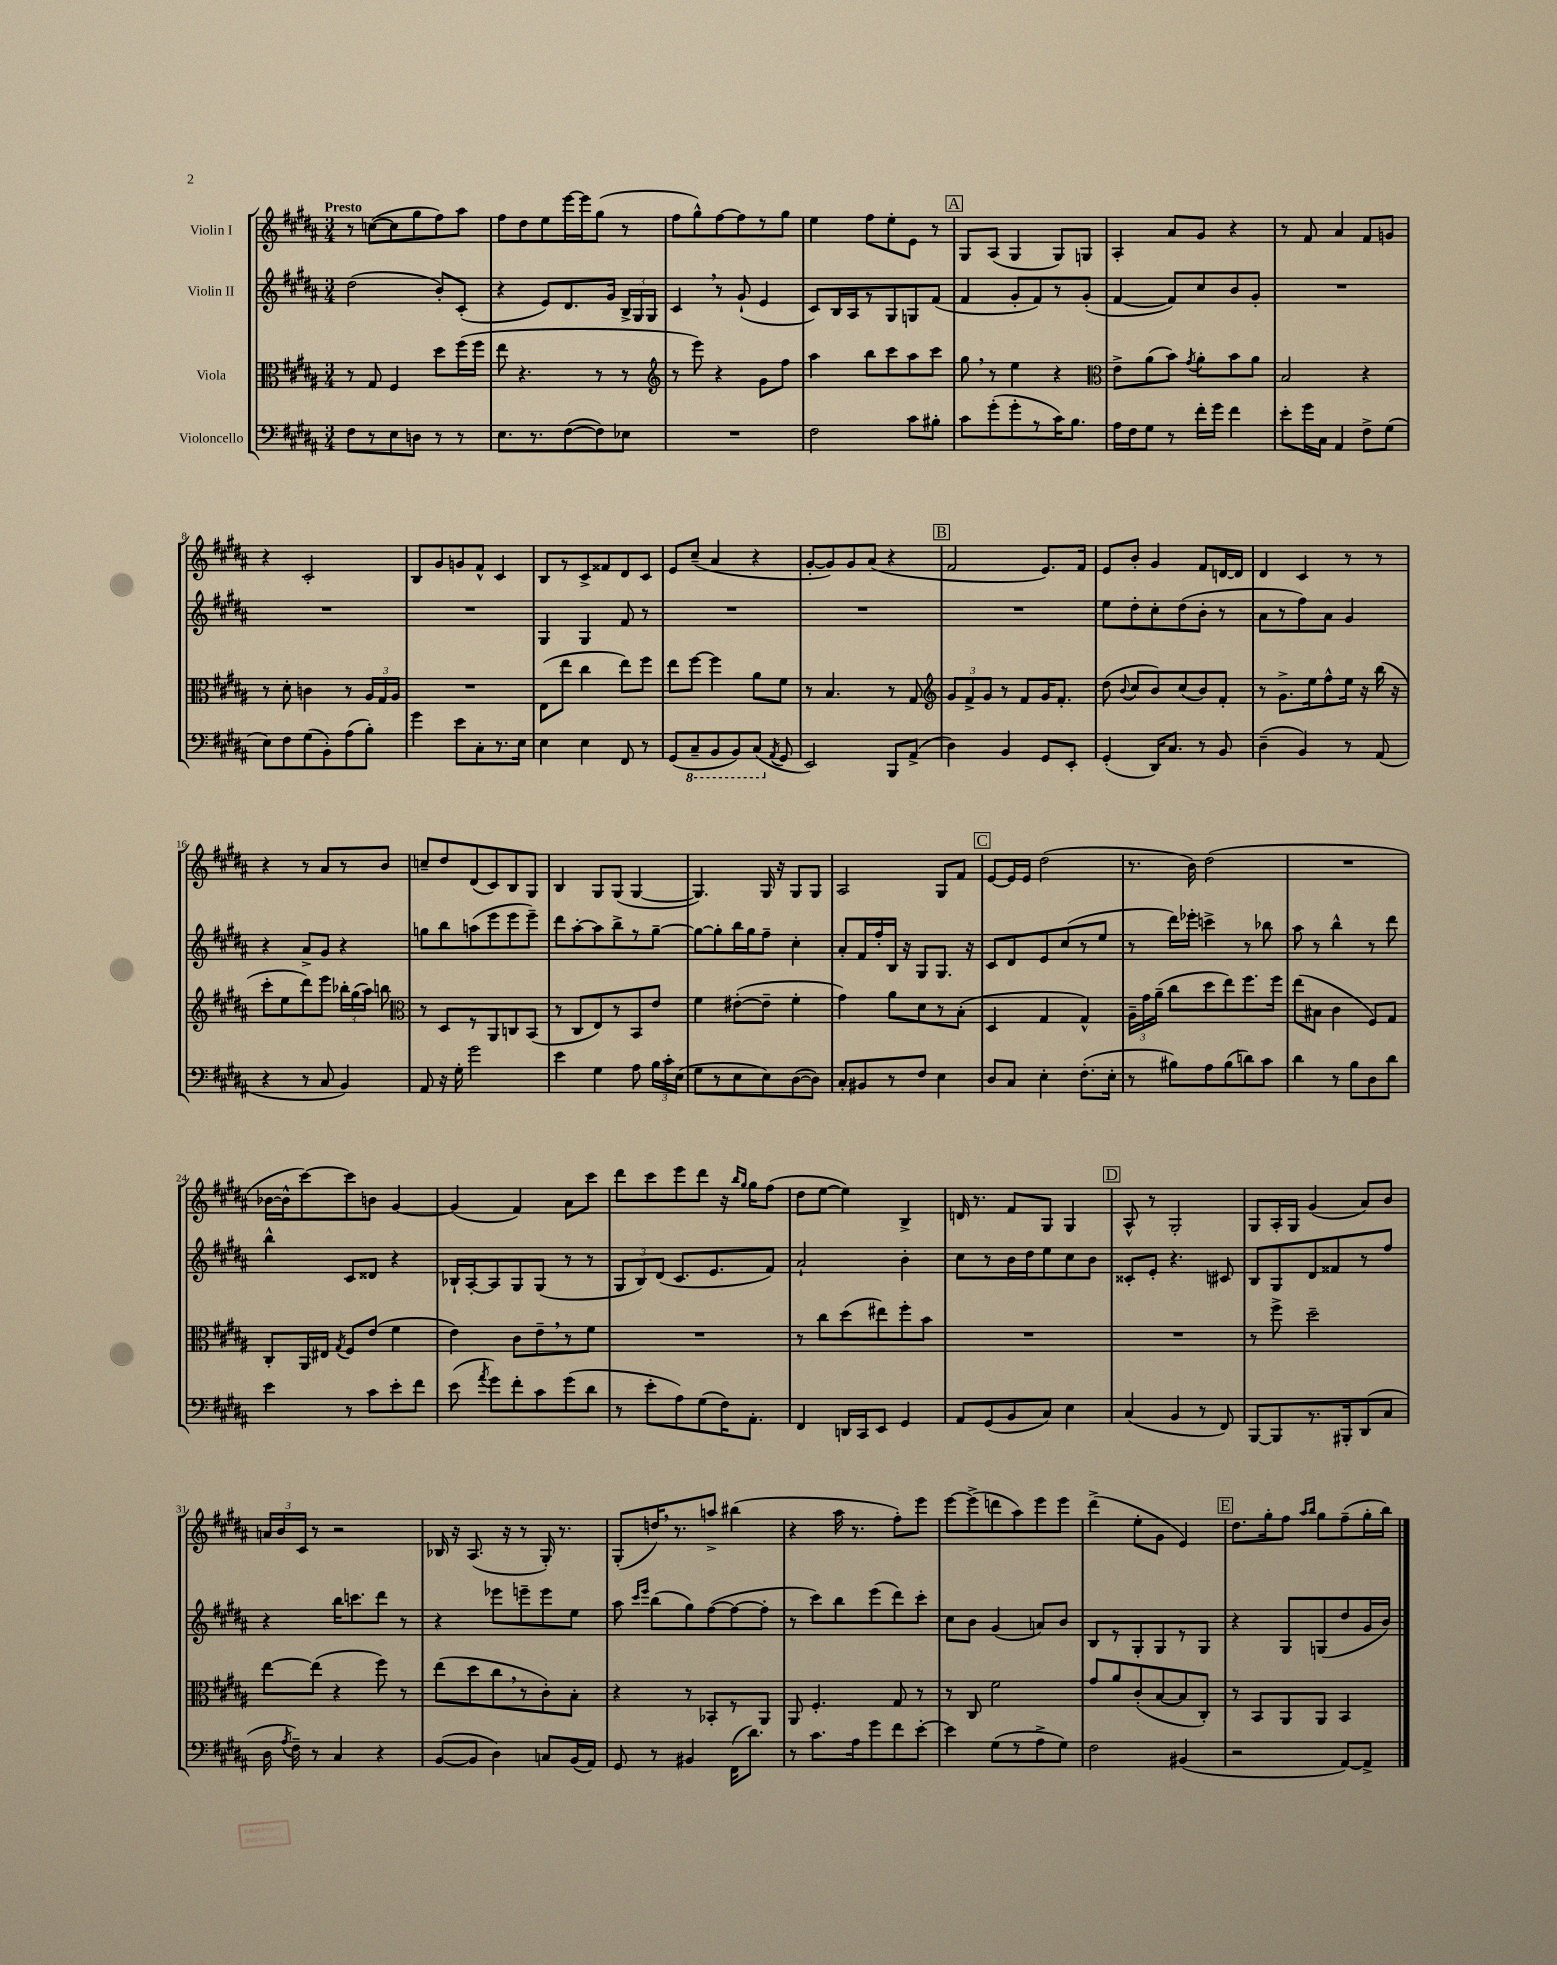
<<
\new StaffGroup <<
\new Staff = "s0" \with { instrumentName = "Violin I" } {
    \clef treble \key b \major \numericTimeSignature \time 3/4 \tempo "Presto"
    \autoBeamOff r8 c''8[~( c''8 gis''8 fis''8) ais''8] |
    fis''8[ dis''8 e''8 e'''16~ e'''16 gis''8]( r8 |
    fis''8[ gis''8-^) fis''8~ fis''8 r8 gis''8] |
    e''4 fis''8[ e''8-. e'8] r8 |
    \mark \markup { \box "A" } gis8[ ais8]( gis4 gis8[) g8] |
    ais4-. ais'8[ gis'8] r4 |
    r8 fis'8 ais'4 fis'8[ g'8] |
    r4 cis'2-. |
    b8[ gis'8 g'8 fis'8]-^ cis'4 |
    b8[ r8 cis'8-> fisis'8 dis'8 cis'8] |
    e'8[ cis''8]--( ais'4 r4 |
    gis'8[~-. gis'8) gis'8 ais'8]( r4 |
    \mark \markup { \box "B" } fis'2 e'8.[) fis'16] |
    e'8[ b'8]-. gis'4 fis'8[ d'16~ d'16] |
    dis'4 cis'4 r8 r8 |
    r4 r8 ais'8[ r8 b'8] |
    c''8[-- dis''8 dis'8( cis'8) b8 gis8] |
    b4 gis8[ gis8]( gis4~ |
    gis4.) gis16 r16 gis8[ gis8] |
    ais2 gis8[ fis'8] |
    \mark \markup { \box "C" } e'8[~ e'16 e'16] dis''2( |
    r8. b'16) dis''2( |
    R2. |
    bes'16[~ bes'16-^ cis'''8~) cis'''8 b'8] gis'4~ |
    gis'4( fis'4) ais'8[ cis'''8] |
    dis'''8[ cis'''8 e'''8 dis'''8] r16 \grace { b''16[ gis''16] } gis''16[ fis''8]( |
    dis''8[ e''8]~ e''4) b4-> |
    d'16 r8. fis'8[ gis8] gis4 |
    \mark \markup { \box "D" } ais8-^ r8 gis2-. |
    gis8[ ais16-. gis16] gis'4( ais'8[) b'8] |
    \tuplet 3/2 { a'16[ b'16 cis'16] } r8 r2 |
    bes16 r16 ais8.( r16 r8 gis16-.) r8. |
    gis8[-.( d''16) \breathe r8. a''8]-> bis''4( |
    r4 ais''16 r8. fis''8[-.) e'''8] |
    e'''8[~ e'''8->( d'''8 ais''8) e'''8 e'''8] |
    dis'''4->( e''8[-. gis'8] e'4) |
    \mark \markup { \box "E" } dis''8.[ gis''16-. fis''8] \grace { ais''16[ b''16] } gis''8[ fis''8--( gis''16-. b''16]) \bar "|." |
}
\new Staff = "s1" \with { instrumentName = "Violin II" } {
    \clef treble \key b \major \numericTimeSignature \time 3/4
    \autoBeamOff dis''2( b'8[-.) cis'8]-.( |
    r4 e'8[) dis'8. gis'16] \tuplet 3/2 { b16[-> gis16 gis16] } |
    cis'4 \breathe r8 gis'8-!( e'4 |
    cis'8[) b16 ais16 r8 gis8 g8 fis'8]( |
    \mark \markup { \box "A" } fis'4 gis'8[-. fis'8) r8 gis'8]-.( |
    fis'4~ fis'8[) cis''8 b'8 gis'8]-. |
    R2. |
    R2. |
    R2. |
    gis4 gis4 fis'8 r8 |
    R2. |
    R2. |
    \mark \markup { \box "B" } R2. |
    e''8[ dis''8-. cis''8-. dis''8( b'8]-. r8 |
    ais'8[ r8 fis''8) ais'8] gis'4 |
    r4 ais'8[-> gis'8] r4 |
    g''8[ b''8 a''8( e'''8 e'''8 e'''8]--) |
    dis'''8[ ais''8~-. ais''8 b''8-> r8 gis''8]~-- |
    gis''8[~ gis''8-. b''16 gis''16 fis''8]-- cis''4-. |
    ais'8[-. fis'16 fis''16-. b16] r16 gis8[ gis8.] r16 |
    \mark \markup { \box "C" } cis'8[ dis'8 e'8 cis''8( r8 e''8] |
    r8 dis'''16[) ees'''16]-. c'''4-> r8 bes''8 |
    ais''8 r8 b''4-^ r8 dis'''8 |
    b''4-^ cis'8[ disis'8] r4 |
    bes16[-! ais16~-. ais8 gis8 gis8]( r8 r8 |
    \tuplet 3/2 { gis8[ b8) dis'8]( } cis'8.[ e'8. fis'8]) |
    ais'2-! b'4-. |
    cis''8[ r8 b'16 dis''16 e''8 cis''8 b'8] |
    \mark \markup { \box "D" } cisis'8[-. e'8]-. r4. cis'8 |
    b8[ gis8 dis'8 fisis'8 r8 fis''8] |
    r4 b''16[ c'''8. dis'''8] r8 |
    r4 ees'''8[ e'''8-- e'''8 e''8] |
    ais''8 \grace { cis'''16[ e'''16] } b''8[( gis''8) fis''8~( fis''8~ fis''8]-. |
    r8 cis'''8[) b''8 e'''8( dis'''8) cis'''8]-. |
    cis''8[ b'8] gis'4( a'8[) b'8] |
    b8[ r8 gis8-. gis8 r8 gis8] |
    \mark \markup { \box "E" } r4 gis8[ g8( dis''8 gis'16 b'16]) \bar "|." |
}
\new Staff = "s2" \with { instrumentName = "Viola" } {
    \clef alto \key b \major \numericTimeSignature \time 3/4
    \autoBeamOff r8 gis8 fis4 dis''8[ fis''16( fis''16] |
    e''8 r4. r8 r8 |
    \clef treble r8 e'''8) r4 gis'8[ fis''8] |
    ais''4 b''8[ cis'''8 ais''8 cis'''8] |
    \mark \markup { \box "A" } gis''8 \breathe r8 e''4 r4 |
    \clef alto e'8[-> ais'8( b'8]) \acciaccatura { gis'8 } ais'8[-. b'8 ais'8] |
    b2 r4 |
    r8 dis'8-. c'4 r8 \tuplet 3/2 { ais16[ gis16 ais16] } |
    R2. |
    e8[( e''8] cis''4 e''8[) fis''8] |
    e''8[ fis''8]~ fis''4 ais'8[ fis'8] |
    r8 b4. r8 gis8 |
    \mark \markup { \box "B" } \clef treble \tuplet 3/2 { gis'8[ fis'8-> gis'8] } r8 fis'8[ gis'16 fis'8.]-. |
    dis''8( \appoggiatura { b'8 } cis''8[ b'8) cis''8( b'8) fis'8]-. |
    r8 gis'8.[-> e''16 fis''8-^ e''16] r16 b''16( r16 |
    cis'''8[-. e''8 dis'''8) e'''8] \tuplet 3/2 { bes''16[-. gis''16( ais''16]) } b''8 |
    \clef alto r8 dis8[ r8 ais,8 c8 b,8]( |
    r8 cis8[ e8) r8 b,8 e'8] |
    fis'4 eis'8[~-.( eis'8]-- fis'4-. |
    gis'4) ais'8[ dis'8 r8 b8]-.( |
    \mark \markup { \box "C" } dis4 gis4 gis4-^) |
    \tuplet 3/2 { ais16[-- gis'16 ais'16]--( } cis''8[ dis''8 e''8) fis''8. fis''16] |
    e''8[( bis8] cis'4 fis8[) gis8] |
    cis8[-. ais,16 eis16] \acciaccatura { gis8 } fis8[ e'8]( fis'4 |
    e'4) cis'8[ e'8-- \breathe r8 fis'8] |
    R2. |
    r8 cis''8[ dis''8( eis''8) fis''8-. b'8] |
    R2. |
    \mark \markup { \box "D" } R2. |
    r8 fis''8-> dis''2-- |
    e''8[~ e''8]( r4 fis''8) r8 |
    e''8[( dis''8 cis''8 \breathe r8 cis'8-.) b8]-. |
    r4 r8 bes,8[-. r8 ais,8] |
    ais,8 fis4.-. gis8 r8 |
    r8 cis8 fis'2 |
    gis'8[ ais'8 cis'8-.( b8~ b8 cis8]-.) |
    \mark \markup { \box "E" } r8 b,8[ ais,8 ais,8] b,4 \bar "|." |
}
\new Staff = "s3" \with { instrumentName = "Violoncello" } {
    \clef bass \key b \major \numericTimeSignature \time 3/4
    \autoBeamOff fis8[ r8 e8 d8] r8 r8 |
    e8.[ r8. fis8~( fis8) ees8] |
    R2. |
    fis2 cis'8[ bis8]-. |
    \mark \markup { \box "A" } cis'8[ gis'8-.( gis'8-. r8 cis'16) b8.] |
    ais16[ fis16 gis8] r8 fis'16[-. gis'16] fis'4 |
    e'8[-. gis'16 cis16] ais,4 fis8[-> gis8]( |
    e8[) fis8 gis8( b,8-.) ais8( b8]-.) |
    gis'4 e'8[ cis8-. r8. e16] |
    e4 e4 fis,8 r8 |
    gis,8[( \ottava #-1 cis,8-- b,,8 b,,8) cis,8]( \ottava #0 \acciaccatura { ais,8 } gis,8 |
    e,2) b,,8[ ais,8]->( |
    \mark \markup { \box "B" } dis4) b,4 gis,8[ e,8]-. |
    gis,4-.( dis,16[) cis8.] r8 b,8 |
    dis4--( b,4) r8 ais,8( |
    r4 r8 cis8 b,4) |
    ais,8 r16 gis16-. gis'2 |
    e'4 gis4 ais8 \tuplet 3/2 { b16[ cis'16-. e16]( } |
    gis8[ r8 e8 e8) dis8~( dis8]) |
    cis8[-. bis,8 r8 fis8] e4 |
    \mark \markup { \box "C" } dis8[ cis8] e4-. fis8.[-.( e16]-. |
    r8 bis8[) ais8 bis8( d'8) cis'8] |
    dis'4 r8 b8[ dis8 dis'8] |
    e'4 r8 cis'8[ e'8-. fis'8] |
    e'8( \acciaccatura { ais'8 } gis'8[) fis'8-. cis'8 gis'8( dis'8] |
    r8 e'8[-. ais8) gis8( fis16) ais,8.]-. |
    fis,4 d,16[ cis,16 e,8] gis,4 |
    ais,8[ gis,8( b,8 cis8]) e4 |
    \mark \markup { \box "D" } cis4( b,4 r8 fis,8) |
    b,,8[~ b,,8 r8. bis,,16-. dis,8( cis8] |
    dis16 \acciaccatura { ais8 } fis16--) r8 cis4 r4 |
    b,8[~( b,8] dis4) c8[ b,16( ais,16]) |
    gis,8 r8 bis,4 fis,16[( dis'8.]) |
    r8 cis'8.[ ais16 gis'8 fis'8 e'8]~-. |
    e'4 gis8[( r8 ais8-> gis8]) |
    fis2 bis,4( |
    \mark \markup { \box "E" } r2 ais,8[~) ais,8]-> \bar "|." |
}
>>
>>
